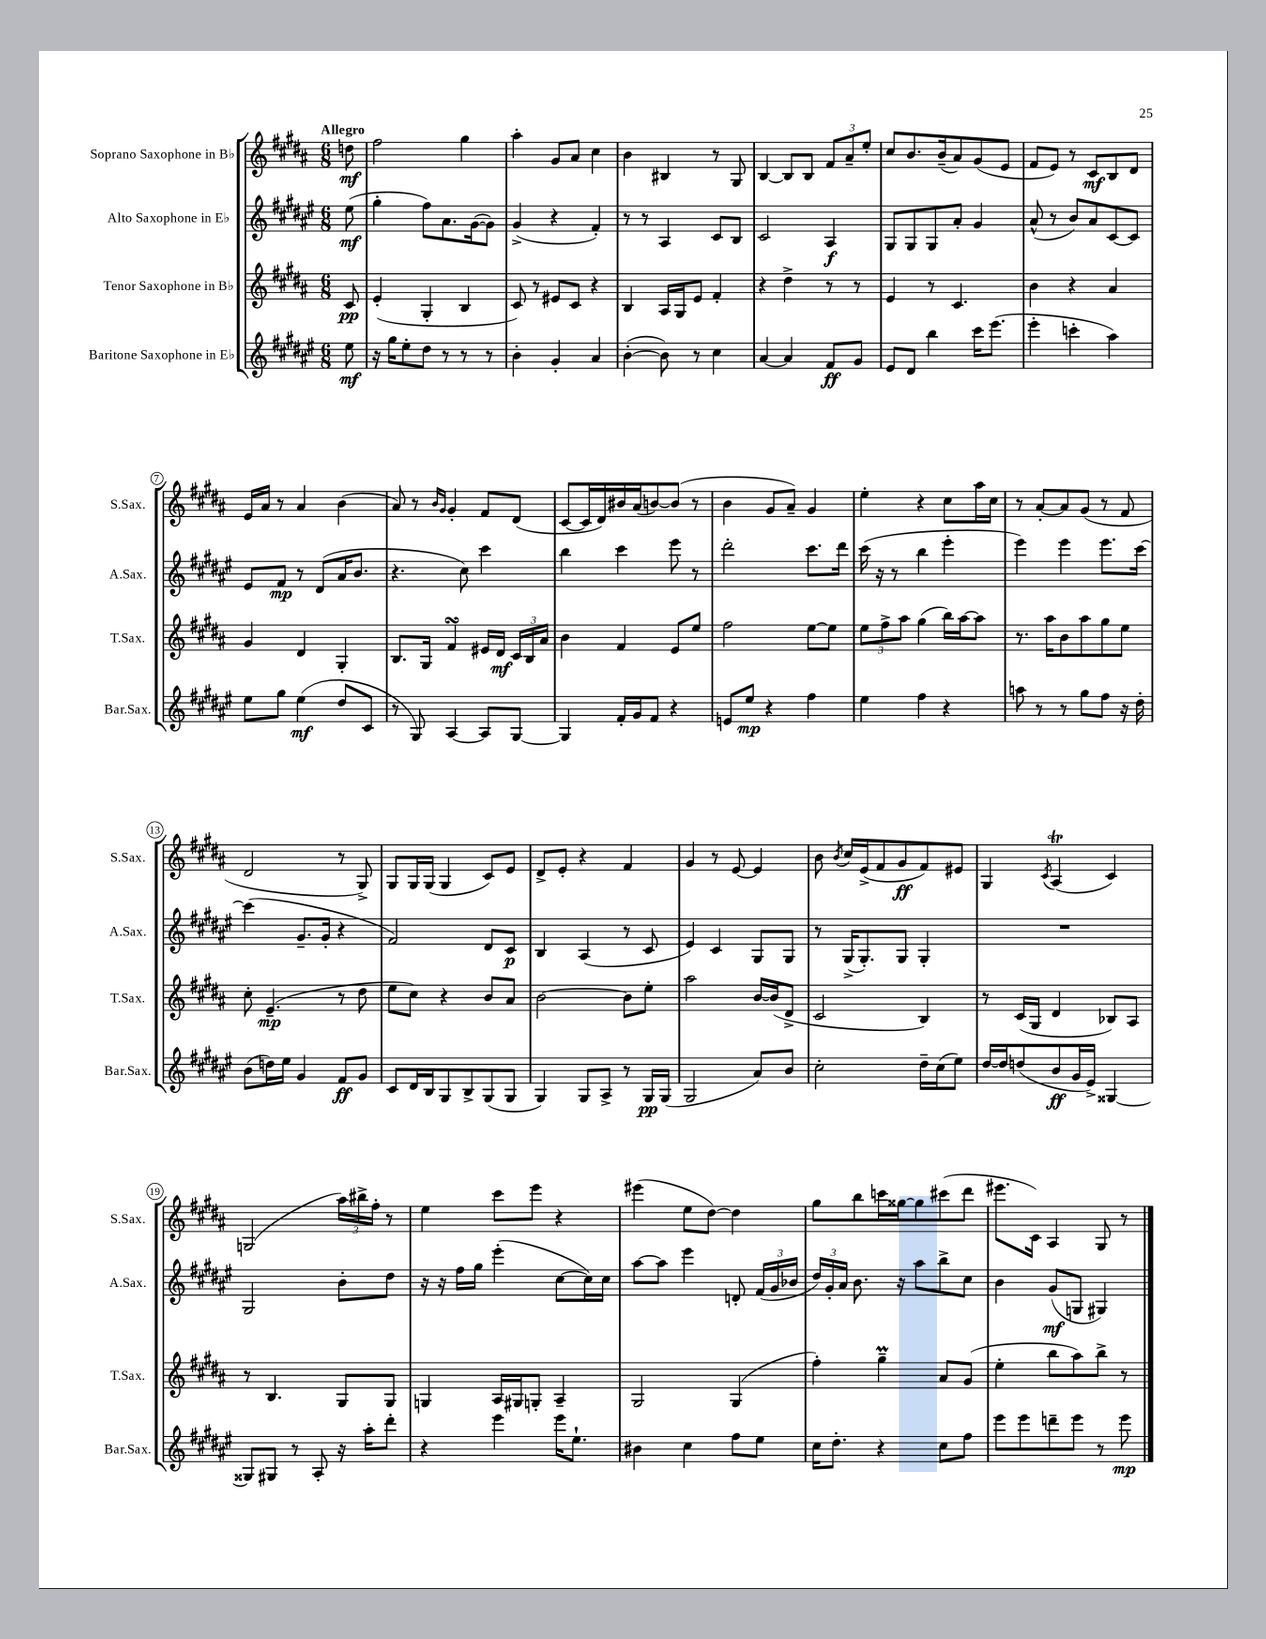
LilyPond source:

<<
\new StaffGroup <<
\new Staff = "s0" \with { instrumentName = "Soprano Saxophone in Bb" shortInstrumentName = "S.Sax." } {
    \clef treble \key b \major \numericTimeSignature \time 6/8 \partial 8 \tempo "Allegro"
    \autoBeamOff d''8\mf |
    fis''2 gis''4 |
    ais''4-. gis'8[ ais'8] cis''4 |
    b'4 bis4 r8 gis8 |
    b4~ b8[ b8] \tuplet 3/2 { fis'8[ ais'8-- e''8]-. } |
    cis''8[ b'8. b'16--( ais'8) gis'8( e'8] |
    fis'8[ e'8]) r8 cis'8[\mf b8 dis'8] |
    e'16[ ais'16] r8 ais'4 b'4( |
    ais'8) r8 \grace { b'16[ gis'16] } gis'4-. fis'8[ dis'8]( |
    cis'8[~ cis'16 dis'16) bis'16 ais'16( b'8~) b'8]( r8 |
    b'4 gis'8[ ais'8]--) gis'4 |
    e''4-. r4 cis''8[ ais''16 cis''16] |
    r8 ais'8[~-. ais'8 gis'8]( r8 fis'8 |
    dis'2 r8 gis8->) |
    gis8[ gis16 gis16]( gis4 cis'8[) e'8] |
    dis'8[-> e'8]-. r4 fis'4 |
    gis'4 r8 e'8~ e'4 |
    b'8 \acciaccatura { b'8 } cis''16[ e'16->( fis'8 gis'8\ff fis'8) eis'8] |
    gis4 \acciaccatura { cis'8 } ais4\trill( cis'4) |
    g2( \tuplet 3/2 { ais''16[) bis''16-> fis''16]-. } r8 |
    e''4 cis'''8[ e'''8] r4 |
    eis'''4( e''8[ dis''8]~) dis''4 |
    gis''8[ b''8 c'''16 gisis''16~ gisis''8 cis'''8( dis'''8] |
    eis'''8.[ cis'16]) ais4 gis8 r8 \bar "|." |
}
\new Staff = "s1" \with { instrumentName = "Alto Saxophone in Eb" shortInstrumentName = "A.Sax." } {
    \clef treble \key fis \major \numericTimeSignature \time 6/8 \partial 8
    \autoBeamOff eis''8\mf( |
    gis''4-. fis''8[) ais'8. gis'16~( gis'8]) |
    gis'4->( r4 fis'4-.) |
    r8 r8 ais4 cis'8[ b8] |
    cis'2 ais4\f |
    gis8[ gis8 gis8 ais'8]-. gis'4 |
    ais'8-^( r8 b'8[) ais'8 cis'8~ cis'8] |
    eis'8[ fis'8]\mp r8 dis'8[( ais'16 b'8.] |
    r4. cis''8) cis'''4 |
    b''4 cis'''4 eis'''8 r8 |
    dis'''2-. cis'''8.[ dis'''16] |
    cis'''16( r16 r8 b''4 eis'''4-. |
    eis'''4) eis'''4 eis'''8.[ cis'''16]~ |
    cis'''4( gis'8.[-- gis'16]-. r4 |
    fis'2) dis'8[ cis'8]\p |
    b4 ais4( r8 cis'8 |
    eis'4) cis'4 gis8[ gis8] |
    r8 gis16[->( gis8.-.) gis8] gis4-. |
    R2. |
    gis2 b'8[-. dis''8] |
    r16 r16 fis''16[ gis''16] eis'''4-.( cis''8[~ cis''16) cis''16] |
    ais''8[~ ais''8] eis'''4 d'8-. \tuplet 3/2 { fis'16[( gis'16 bes'16] } |
    \tuplet 3/2 { dis''16[) gis'16-. ais'16] } b'8. r16 ais''8[ b''8-> cis''8] |
    b'4 gis'8[\mf( g8] gis4) \bar "|." |
}
\new Staff = "s2" \with { instrumentName = "Tenor Saxophone in Bb" shortInstrumentName = "T.Sax." } {
    \clef treble \key b \major \numericTimeSignature \time 6/8 \partial 8
    \autoBeamOff cis'8\pp |
    e'4-.( gis4-. b4 |
    cis'8) r8 eis'8[ cis'8] r4 |
    b4 ais16[ gis16 e'8] fis'4-. |
    r4 dis''4-> r8 r8 |
    e'4 r8 cis'4. |
    b'4 r4 ais'4 |
    gis'4 dis'4 gis4-. |
    b8.[ gis16] fis'4\turn eis'16[ dis'16]\mf \tuplet 3/2 { cis'16[ b16 ais'16] } |
    b'4 fis'4 e'8[ e''8] |
    fis''2 e''8[~ e''8] |
    \tuplet 3/2 { e''8[ fis''8-> ais''8] } gis''4( b''16[) ais''16~ ais''8] |
    r8. ais''16[ b'8 ais''8 gis''8 e''8] |
    cis''8-. e'4.--\mp( r8 dis''8 |
    e''8[ cis''8]) r4 b'8[ ais'8] |
    b'2~ b'8[ e''8]-. |
    ais''2 b'16[~ b'16( dis'8]-> |
    cis'2 b4) |
    r8 cis'16[( gis16] dis'4 bes8[) ais8] |
    r8 b4. gis8[ gis8] |
    g4 ais16[ gis16 g8]-. ais4-- |
    gis2 gis4( |
    fis''4-.) gis''4--\prall ais'8[ gis'8]( |
    e''4-. b''8[ ais''8) b''8]-> r8 \bar "|." |
}
\new Staff = "s3" \with { instrumentName = "Baritone Saxophone in Eb" shortInstrumentName = "Bar.Sax." } {
    \clef treble \key fis \major \numericTimeSignature \time 6/8 \partial 8
    \autoBeamOff eis''8\mf |
    r16 gis''16[ eis''8-. dis''8] r8 r8 r8 |
    b'4-. gis'4-. ais'4 |
    b'4~-.( b'8) r8 cis''4 |
    ais'4~ ais'4 fis'8[\ff gis'8] |
    eis'8[ dis'8] b''4 cis'''16[ eis'''8.]( |
    eis'''4-. c'''4-. ais''4) |
    eis''8[ gis''8] eis''4\mf( dis''8[ cis'8] |
    r8 gis8) ais4~ ais8[ gis8]~ |
    gis4 fis'16[-. gis'16 fis'8] r4 |
    e'8[ eis''8]\mp r4 fis''4 |
    eis''4 fis''4 r4 |
    a''8 r8 r8 gis''8[ fis''8] r16 dis''16-. |
    b'8[( d''16) eis''16] gis'4 fis'8[\ff gis'8] |
    cis'8[ dis'16 b16 gis8 b8-> gis8( gis8] |
    gis4) gis8[ ais8]-> r8 gis16[\pp gis16]( |
    gis2 ais'8[) b'8] |
    cis''2-. dis''16[-- cis''16( eis''8]) |
    dis''16[~ dis''16 d''8( b'8\ff gis'16 eis'16]->) gisis4~ |
    gisis8[ gis8] r8 ais8-. r16 ais''16[-. dis'''8]-. |
    r4 eis'''4 eis'''16[ eis''8.]-! |
    bis'4 cis''4 fis''8[ eis''8] |
    cis''16[ dis''8.]-. r4 cis''8[ fis''8] |
    eis'''8[ eis'''8 d'''8-- eis'''8] r8 eis'''8\mp \bar "|." |
}
>>
>>
\layout { \context { \Score \override BarNumber.stencil = #(make-stencil-circler 0.1 0.3 ly:text-interface::print) } }
